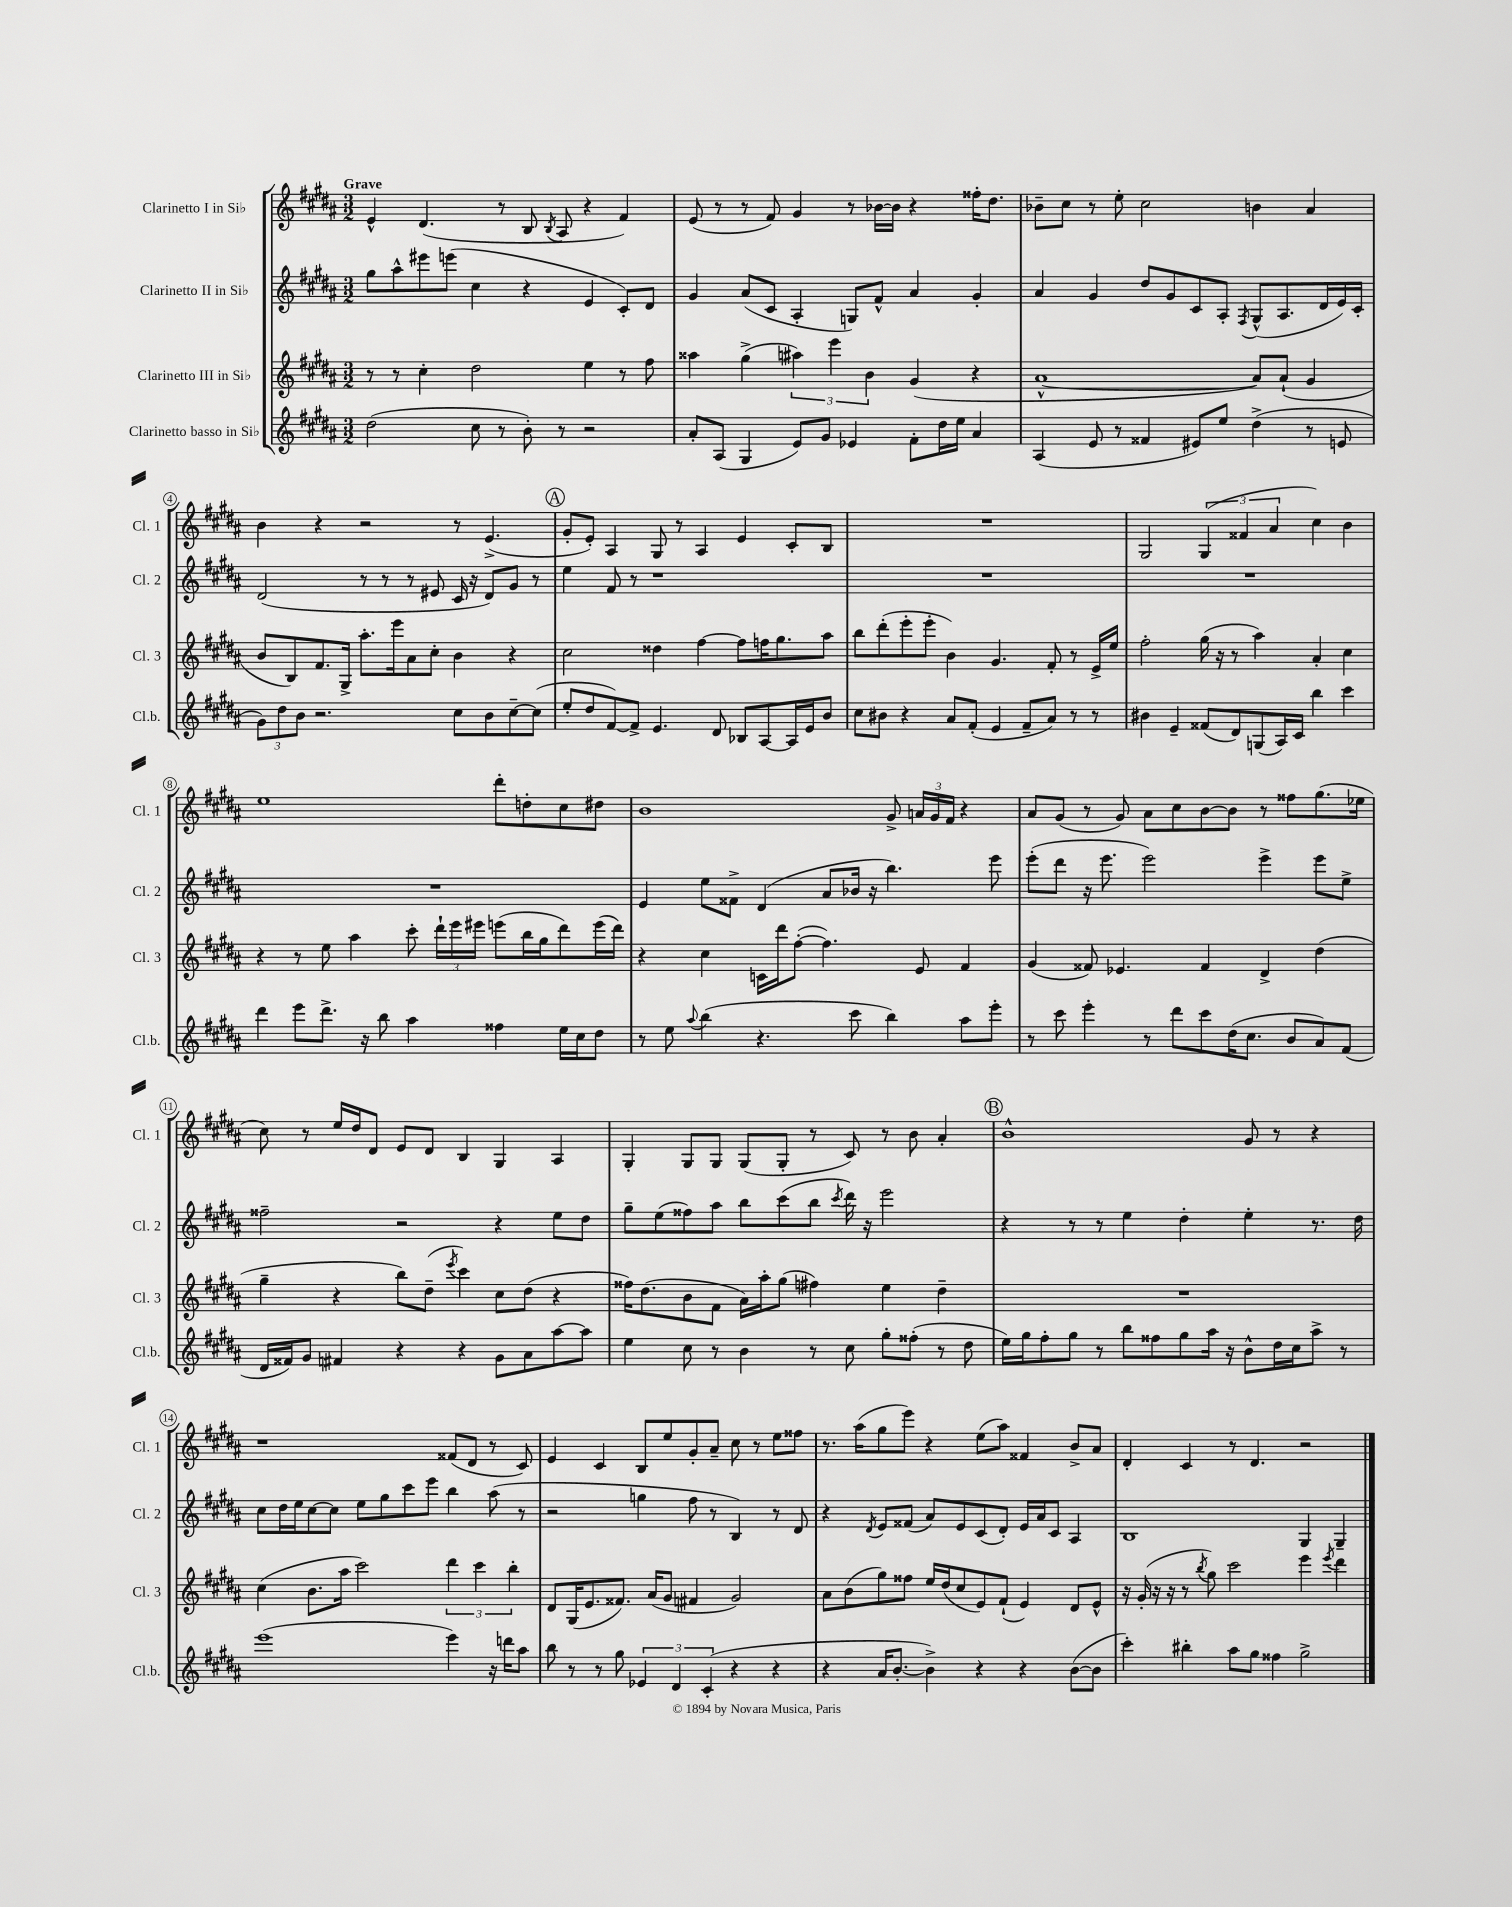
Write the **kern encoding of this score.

**kern	**kern	**kern	**kern
*staff4	*staff3	*staff2	*staff1
*clefG2	*clefG2	*clefG2	*clefG2
*k[f#c#g#d#a#]	*k[f#c#g#d#a#]	*k[f#c#g#d#a#]	*k[f#c#g#d#a#]
*M3/2	*M3/2	*M3/2	*M3/2
(2dd#	8r	8gg#	4e^^
.	8r	8aa#^^	.
.	4cc#'	8eee#	(4.d#
.	.	(8eee	.
8cc#	2dd#	4cc#	.
8r	.	.	8r
8b')	.	4r	8B
.	.	.	8qB
8r	.	.	8A#
2r	4ee	4e	4r
.	8r	8c#')	4f#)
.	8ff#	8d#	.
=	=	=	=
8a#'	4aa##	4g#	(8e
(8A#	.	.	8r
4G#	(4gg#^	(8a#	8r
.	.	8c#	8f#)
8e)	6aa#)	4A#'	4g#
8g#	.	.	.
.	6eee	.	.
4e-	.	8G)	8r
.	6b	.	.
.	.	8f#^^	[16b-
.	.	.	16b-]
8f#'	(4g#	4a#	4r
16dd#	.	.	.
16ee	.	.	.
4a#	4r	4g#'	16ff##'
.	.	.	8.dd#
=	=	=	=
(4A#	[1a#^^	4a#	8b-~
.	.	.	8cc#
8e	.	4g#	8r
8r	.	.	8ee'
4f##	.	8dd#	2cc#
.	.	8g#	.
8e#)	.	8c#	.
8ee	.	8A#'	.
.	.	8qF#	.
(4dd#^	8a#])	(8G#^^	4b
.	(8a#`	8.A#	.
8r	4g#	.	4a#
.	.	16d#	.
8e	.	16e)	.
.	.	16c#'	.
=	=	=	=
12g#)	8b	(2d#	4b
12dd#	.	.	.
.	8B)	.	.
12b	.	.	.
2.r	8.f#	.	4r
.	16G#^	.	.
.	8.aa#'	8r	2r
.	.	8r	.
.	16eee	.	.
.	8a#	8r	.
.	8cc#'	8e#	.
8cc#	4b	16c#	8r
.	.	16r	.
8b	.	8d#)	(4.e^
[8cc#~	4r	8g#	.
(8cc#]	.	8r	.
=	=	=	=
8ee'	2cc#	4ee	8g#'
8dd#	.	.	8e')
[8f#)	.	8f#	4A#
8f#^]	.	8r	.
4.e	4dd##	1r	8G#
.	.	.	8r
.	[4ff#	.	4A#
8d#	.	.	.
8B-	8ff#]	.	4e
[8A#	16ff	.	.
.	8.gg#	.	.
16A#]	.	.	8c#'
16e	.	.	.
8b	8aa#	.	8B
=	=	=	=
8cc#	8bb	1.r	1.r
8b#	(8ddd#'	.	.
4r	8eee'	.	.
.	8eee'	.	.
8a#	4b)	.	.
(8f#'	.	.	.
4e	4.g#	.	.
8f#~	.	.	.
8a#)	8f#'	.	.
8r	8r	.	.
8r	16e^	.	.
.	16ee	.	.
=	=	=	=
4b#	2ff#'	1.r	2G#
4e~	.	.	.
(8f##	(16gg#	.	(6G#
.	16r	.	.
8d#)	8r	.	.
.	.	.	6f##
(8G	4aa#)	.	.
.	.	.	6a#
16A#)	.	.	.
16c#	.	.	.
4bb	4a#'	.	4cc#)
4ccc#	4cc#	.	4b
=	=	=	=
4ddd#	4r	1.r	1ee
8eee	8r	.	.
8.ddd#^	8ee	.	.
.	4aa#	.	.
16r	.	.	.
8bb	.	.	.
4aa#	8ccc#'	.	.
.	24ddd#`	.	.
.	24eee	.	.
.	24eee#	.	.
4ff##	(8eee	.	8ddd#'
.	16bb	.	8dd'
.	16gg#	.	.
16ee	8ddd#)	.	8cc#
16cc#	.	.	.
8dd#	(16eee	.	8dd#
.	16ddd#)	.	.
=	=	=	=
8r	4r	4e	1b
8ee	.	.	.
8qqaa#	.	.	.
(4bb	4cc#	8ee	.
.	.	8f##^	.
4.r	16c	(4d#	.
.	16ddd#	.	.
.	([8ff#'	.	.
.	4.ff#])	8a#	.
8ccc#	.	16b-	.
.	.	16r	.
4bb)	.	4.bb)	8g#^
.	8e	.	24a
.	.	.	24g#
.	.	.	24f#
8aa#	4f#	.	4r
8eee'	.	8eee	.
=	=	=	=
8r	(4g#	(8eee'	8a#
8ccc#	.	8ddd#	(8g#
4eee'	8f##)	16r	8r
.	.	8.eee	.
.	4.e-	.	8g#)
8r	.	2eee)	8a#
8ddd#	.	.	8cc#
8ccc#	4f##	.	[8b
(16dd#	.	.	8b]
8.cc#	.	.	.
.	4d#^	4eee^	8r
8b	.	.	8ff##
8a#)	(4dd#	8eee	(8.gg#
(8f#	.	8ee^	.
.	.	.	16ee-
=	=	=	=
16d#	4gg#~	2ff##~	8cc#)
16f##)	.	.	.
8g#	.	.	8r
4f#	4r	.	16ee
.	.	.	16dd#
.	.	.	8d#
4r	8bb)	2r	8e
.	(8dd#~	.	8d#
.	8qeee	.	.
4r	4ccc#)	.	4B
8g#	8cc#	4r	4G#
8a#	(8dd#	.	.
[8aa#	4r	8ee	4A#
8aa#]	.	8dd#	.
=	=	=	=
4ee	16ff##)	8gg#~	4G#'
.	(8.dd#	.	.
.	.	(8ee	.
8cc#	8b	8ff##)	8G#
8r	8f#	8aa#	8G#
4b	16a#)	8bb	(8G#
.	16aa#'	.	.
.	(8gg#	(8ccc#	8G#'
8r	4ff#)	8bb	8r
.	.	8qccc#	.
8cc#	.	16ddd#)	8c#)
.	.	16r	.
8gg#'	4ee	2eee	8r
(8ff##'	.	.	8b
8r	4dd#~	.	4a#'
8dd#	.	.	.
=	=	=	=
16ee)	1.r	4r	1b^^
16gg#	.	.	.
8ff#'	.	.	.
8gg#	.	8r	.
8r	.	8r	.
8bb	.	4ee	.
8ff##	.	.	.
8gg#	.	4dd#'	.
16aa#	.	.	.
16r	.	.	.
8b^^	.	4ee'	8g#
16dd#	.	.	8r
16cc#	.	.	.
8aa#^	.	8.r	4r
8r	.	.	.
.	.	16dd#	.
=	=	=	=
(1eee	(4cc#	8cc#	1r
.	.	16dd#	.
.	.	16ee	.
.	8.b	[8cc#	.
.	.	8cc#]	.
.	16aa#	.	.
.	2ccc#)	8ee	.
.	.	8gg#	.
.	.	8ccc#	.
.	.	8eee	.
4eee)	6ddd#	4bb	(8f##
.	.	.	8d#
.	6ccc#	.	.
16r	.	(8aa#	8r
16ddd	.	.	.
.	6bb'	.	.
8aa#	.	8r	8c#)
=	=	=	=
8bb	8d#	2r	4e
8r	(16G#	.	.
.	8.e	.	.
8r	.	.	4c#
8gg#	8.f##)	.	.
6e-	.	4gg	8B
.	(16a#	.	.
.	8g#	.	8ee
6d#	.	.	.
.	4f#	8ff#	8g#'
(6c#'	.	.	.
.	.	8r	8a#~
4r	2g#)	4B)	8cc#
.	.	.	8r
4r	.	8r	8ee
.	.	8d#	8ff##
=	=	=	=
4r	8a#	4r	8.r
.	(8b	.	.
.	.	.	(16aa#
.	.	8qd#	.
16a#	8gg#)	8e	8gg#
[8.b'	.	.	.
.	8ff##	(8f##	8eee)
4b^])	16ee	8a#)	4r
.	(16dd#	.	.
.	8cc#	8e	.
4r	8e)	(8c#	(8ee
.	(8f#`	8d#')	8aa#)
4r	4e)	16e	4f##
.	.	16a#	.
.	.	8c#	.
([8b	8d#	4A#	8b^
8b]	8e^^	.	8a#
=	=	=	=
4ccc#')	16r	1B	4d#'
.	(16g#'	.	.
.	16r	.	.
.	16r	.	.
4bb#'	8r	.	4c#
.	8qbb	.	.
.	8gg#)	.	.
8aa#	2ccc#	.	8r
8gg#	.	.	4.d#
4ff##	.	.	.
2gg#^	4eee	4G#	2r
.	8qeee	.	.
.	4ddd#	4G#~	.
==	==	==	==
*-	*-	*-	*-
